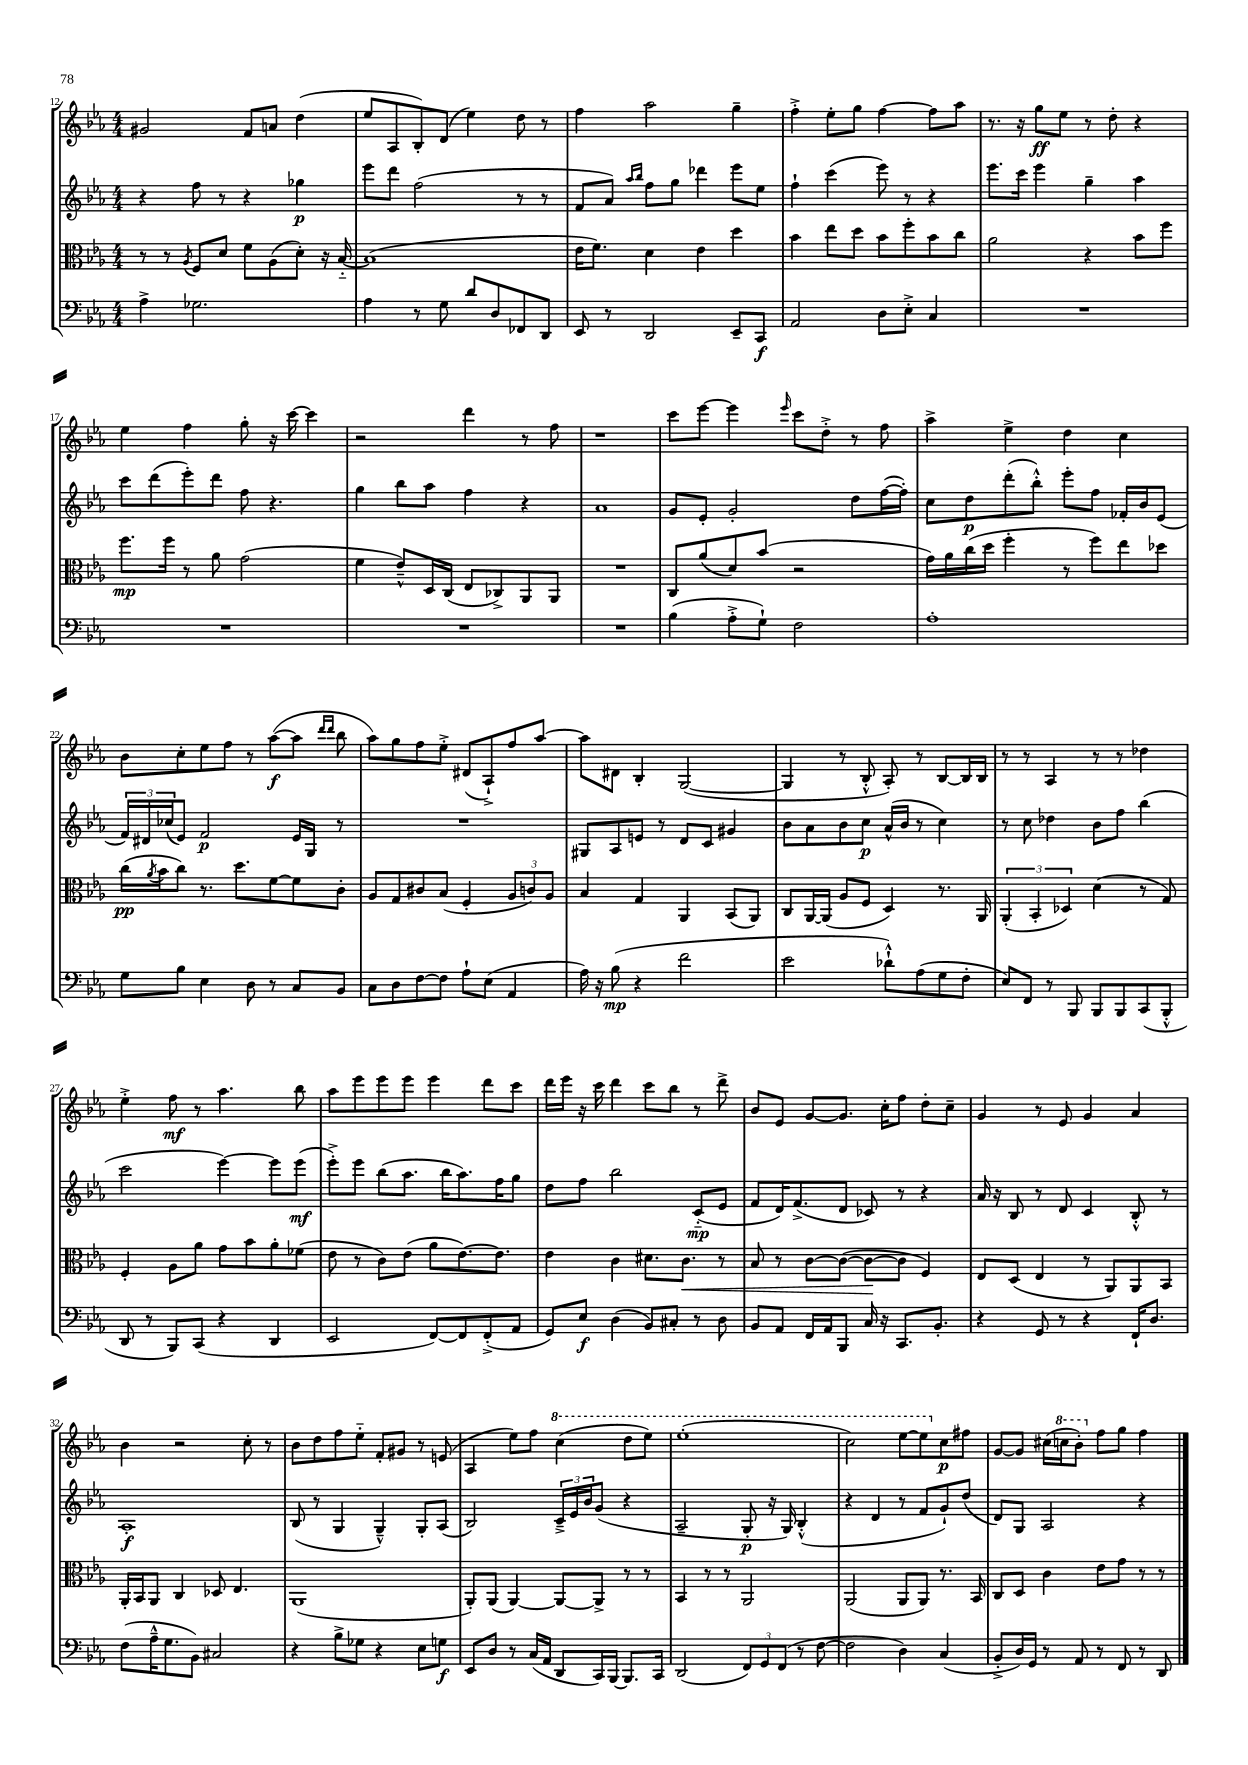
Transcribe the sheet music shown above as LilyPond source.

<<
\new StaffGroup <<
\new Staff = "s0" {
    \clef treble \key ees \major \numericTimeSignature \time 4/4
    gis'2 f'8 a'8 d''4( |
    ees''8 aes8 bes8-.) d'8( ees''4) d''8 r8 |
    f''4 aes''2 g''4-- |
    f''4-.-> ees''8-. g''8 f''4~ f''8 aes''8 |
    r8. r16 g''8\ff ees''8 r8 d''8-. r4 |
    ees''4 f''4 g''8-. r16 c'''16~ c'''4 |
    r2 d'''4 r8 f''8 |
    r1 |
    c'''8 ees'''8~ ees'''4 \grace { ees'''16 } c'''8 d''8-.-> r8 f''8 |
    aes''4-> ees''4-> d''4 c''4 |
    bes'8 c''8-. ees''8 f''8 r8 aes''8~\f( aes''8 \grace { d'''16 d'''16 } bes''8 |
    aes''8) g''8 f''8 ees''8-.-> dis'8( aes8-!->) f''8 aes''8~ |
    aes''8 dis'8 bes4-. g2~( |
    g4 r8 bes8-.-^ aes8-.) r8 bes8~ bes16 bes16 |
    r8 r8 aes4 r8 r8 des''4 |
    ees''4-.-> f''8\mf r8 aes''4. bes''8 |
    aes''8 ees'''8 ees'''8 ees'''8 ees'''4 d'''8 c'''8 |
    d'''16 ees'''16 r16 c'''16 d'''4 c'''8 bes''8 r8 d'''8-> |
    bes'8 ees'8 g'8~ g'8. c''16-. f''8 d''8-. c''8-- |
    g'4 r8 ees'8 g'4 aes'4 |
    bes'4 r2 c''8-. r8 |
    bes'8 d''8 f''8 ees''8-_ f'8-. gis'8 r8 e'8( |
    aes4 ees''8) f''8 \ottava #1 c'''4( d'''8 ees'''8) |
    ees'''1-.( |
    c'''2) ees'''8~ ees'''8 \ottava #0 c''8\p fis''8 |
    g'8~ g'8 cis''16( \ottava #1 c'''!16 bes''8-.) \ottava #0 f''8 g''8 f''4 \bar "|." |
}
\new Staff = "s1" {
    \clef treble \key ees \major \numericTimeSignature \time 4/4
    r4 f''8 r8 r4 ges''4\p |
    ees'''8 d'''8 f''2( r8 r8 |
    f'8 aes'8) \grace { aes''16 bes''16 } f''8 g''8 des'''4 ees'''8 ees''8 |
    f''4-! c'''4( ees'''8) r8 r4 |
    ees'''8. c'''16 ees'''4 g''4-- aes''4 |
    c'''8 d'''8( ees'''8-.) d'''8 f''8 r4. |
    g''4 bes''8 aes''8 f''4 r4 |
    aes'1 |
    g'8 ees'8-. g'2-. d''8 f''16~( f''16-.) |
    c''8 d''8\p d'''8-.( bes''8-.-^) ees'''8-. f''8 fes'16-. bes'16 ees'8( |
    \tuplet 3/2 { f'16) dis'16 ces''16( } ees'8) f'2\p ees'16 g16 r8 |
    R1 |
    gis8 aes8 e'8 r8 d'8 c'8 gis'4 |
    bes'8 aes'8 bes'8 c''8\p aes'16-^( bes'16 r8 c''4) |
    r8 c''8 des''4 bes'8 f''8 bes''4( |
    c'''2 ees'''4~) ees'''8 ees'''8\mf( |
    ees'''8-.->) ees'''8 bes''8( aes''8. bes''16 aes''8.) f''16 g''8 |
    d''8 f''8 bes''2 c'8-_\mp( ees'8 |
    f'8 d'16) f'8.->( d'8 ces'8) r8 r4 |
    aes'16 r16 bes8 r8 d'8 c'4 bes8-.-^ r8 |
    aes1-.\f |
    bes8( r8 g4 g4---^) g8-. aes8( |
    bes2) \tuplet 3/2 { c'16---> ees'16 bes'16 } g'8( r4 |
    aes2-- g8-.\p r16 g16) bes4-.-^( |
    r4 d'4 r8 f'8 g'8-!) d''8( |
    d'8) g8 aes2 r4 \bar "|." |
}
\new Staff = "s2" {
    \clef alto \key ees \major \numericTimeSignature \time 4/4
    r8 r8 \acciaccatura { aes8 } f8 d'8 f'8 aes8( d'8-.) r16 bes16~-_ |
    bes1( |
    ees'16 f'8.) d'4 ees'4 d''4 |
    bes'4 ees''8 d''8 bes'8 f''8-. bes'8 c''8 |
    aes'2 r4 bes'8 f''8 |
    f''8.\mp f''16 r8 aes'8 g'2( |
    f'4 ees'8---^) d16 c16( ees8 ces8->) aes,8 aes,8 |
    R1 |
    c8 aes'8( d'8) bes'8( r2 |
    g'16) aes'16 c''16( d''16 f''4-. r8 f''8) ees''8 des''8 |
    c''16\pp( \acciaccatura { aes'8 } bes'16 c''8) r8. d''8. f'8~ f'8 c'8-. |
    aes8 g8 cis'8 bes8( f4-. \tuplet 3/2 { aes8 c'8) aes8 } |
    bes4 g4 aes,4 bes,8( aes,8) |
    c8 aes,16~ aes,16( aes8 f8 d4) r8. aes,16 |
    \tuplet 3/2 { aes,4-.( bes,4-. des4) } d'4( r8 g8) |
    f4-. aes8 aes'8 g'8 bes'8 aes'8-. fes'8( |
    ees'8 r8 c'8) ees'8( aes'8 ees'8.~) ees'8. |
    ees'4 c'4 dis'8. c'8.\< r8 |
    bes8 r8 c'8~ c'8~( c'8~\! c'8 f4) |
    ees8 d8( ees4 r8 aes,8) aes,8 bes,8 |
    aes,16-. bes,16 aes,8 c4 des8 ees4. |
    aes,1( |
    aes,8-.) aes,8( aes,4~) aes,8~ aes,8-> r8 r8 |
    bes,4 r8 r8 aes,2 |
    aes,2( aes,8 aes,8) r8. bes,16 |
    c8 d8 c'4 ees'8 g'8 r8 r8 \bar "|." |
}
\new Staff = "s3" {
    \clef bass \key ees \major \numericTimeSignature \time 4/4
    aes4-> ges2. |
    aes4 r8 g8 d'8 d8 fes,8 d,8 |
    ees,8 r8 d,2 ees,8-- c,8\f |
    aes,2 d8 ees8-.-> c4 |
    R1 |
    R1 |
    R1 |
    R1 |
    bes4( aes8-.-> g8-!) f2 |
    aes1-. |
    g8 bes8 ees4 d8 r8 c8 bes,8 |
    c8 d8 f8~ f8 aes8-! ees8( aes,4 |
    aes16) r16 bes8\mp( r4 f'2 |
    ees'2 des'8-!-^) aes8( g8 f8-. |
    ees8) f,8 r8 bes,,8 bes,,8 bes,,8 c,8( bes,,8-.-^ |
    d,8 r8 bes,,8) c,8( r4 d,4 |
    ees,2 f,8~) f,8 f,8-.->( aes,8 |
    g,8) ees8\f d4( bes,8) cis8-. r8 d8 |
    bes,8 aes,8 f,16 aes,16 bes,,8 c16 r16 c,8. bes,8.-. |
    r4 g,8 r8 r4 f,16-! d8. |
    f8( aes16---^ g8. bes,8) cis2 |
    r4 bes8-> ges8 r4 ees8 g8\f |
    ees,8 d8 r8 c16( aes,16 d,8 c,16) bes,,16~ bes,,8. c,16 |
    d,2( \tuplet 3/2 { f,8) g,8 f,8( } r8 f8~ |
    f2 d4) c4( |
    bes,8-.-> d16) g,16 r8 aes,8 r8 f,8 r8 d,8 \bar "|." |
}
>>
>>
\layout { \context { \Score currentBarNumber = #12 } }
